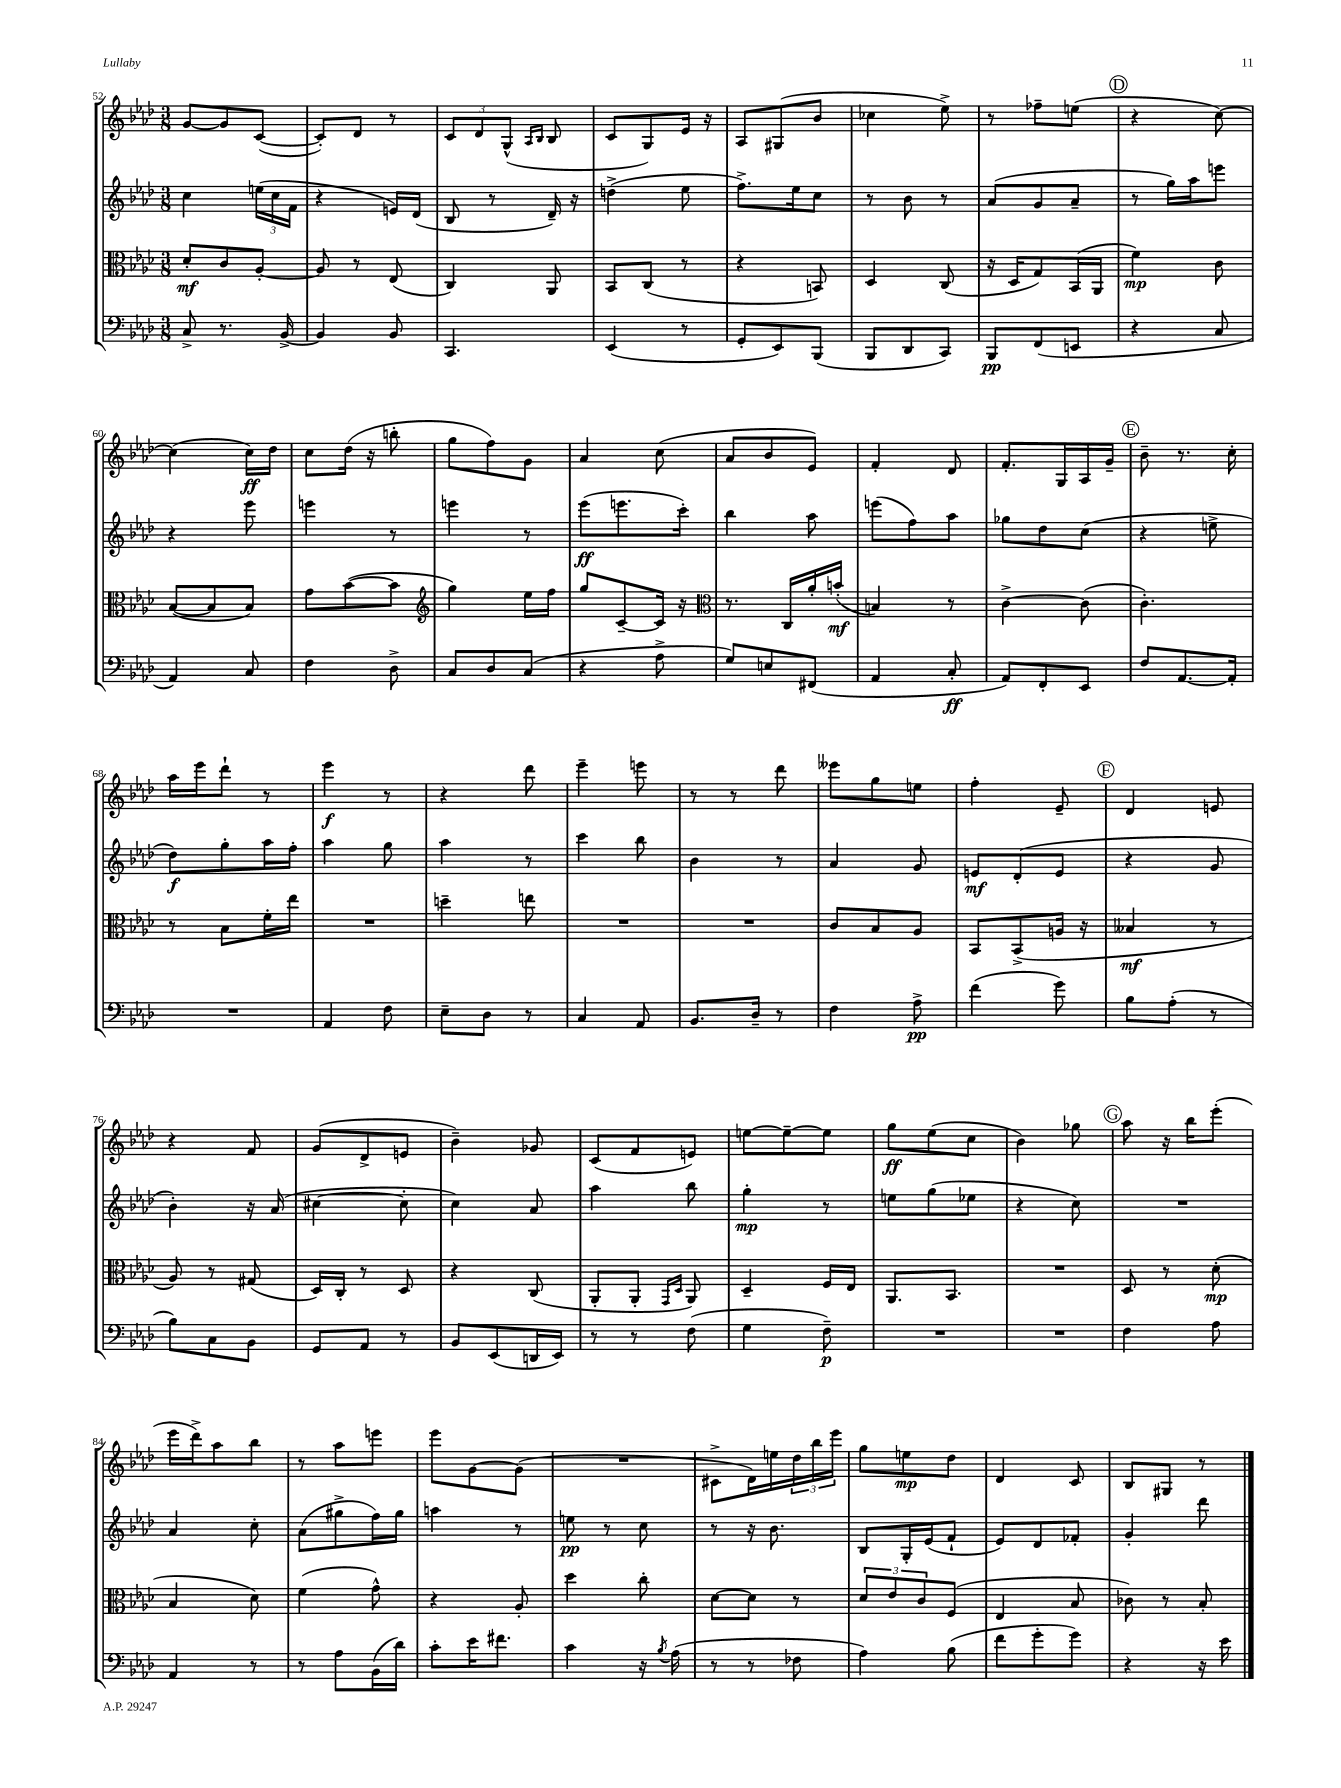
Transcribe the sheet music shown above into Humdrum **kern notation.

**kern	**kern	**kern	**kern
*staff4	*staff3	*staff2	*staff1
*clefF4	*clefC3	*clefG2	*clefG2
*k[b-e-a-d-]	*k[b-e-a-d-]	*k[b-e-a-d-]	*k[b-e-a-d-]
*M3/8	*M3/8	*M3/8	*M3/8
8C^/	8d-'/L	4cc\	[8g/L
8.r	8c/	.	8g/]
.	[8A-'/J	(24ee\LL	([8c/J
.	.	24cc\	.
[16BB-^/	.	.	.
.	.	24f\JJ	.
=	=	=	=
4BB-/]	8A-/]	4r	8c'/]L)
.	8r	.	8d-/J
8BB-/	(8E-/	16e/LL)	8r
.	.	(16d-/JJ	.
=	=	=	=
4.CC/	4C/)	8B-/	12c/L
.	.	.	12d-/
.	.	8r	.
.	.	.	(12G^^/J
.	.	.	16qqA-/LL
.	.	.	16qqB-/JJ
.	8AA-/	16d-~/)	8B-/
.	.	16r	.
=	=	=	=
(4EE-/	8BB-/L	(4dd^\	8c/L
.	(8C/J	.	8G/)
8r	8r	8ee-\	16e-/Jk
.	.	.	16r
=	=	=	=
8GG'/L	4r	8.ff^\L)	8A-/L
8EE-/)	.	.	(8G#/
.	.	16ee-\k	.
(8BBB-/J	8BB/)	8cc\J	8b-/J
=	=	=	=
8BBB-/L	4D-/	8r	4cc-\
8DD-/	.	8b-\	.
8CC/J)	(8C/	8r	8ee-^\)
=	=	=	=
8BBB-/L	16r	(8a-/L	8r
.	16D-/LK	.	.
(8FF/	8G/)	8g/	8ff-~\L
8EE/J	(16BB-/L	8a-~/J	(8ee\J
.	16AA-/JJ	.	.
=	=	=	=
4r	4f\)	8r	4r
.	.	16gg\LL)	.
.	.	16aa-\J	.
8C/	8c\	8eee\J	[8cc\)
=	=	=	=
4AA-/)	([8B-/L	4r	(4cc\]
.	8B-/]	.	.
8C/	8B-/J)	8eee-\	16cc\LL)
.	.	.	16dd-\JJ
=	=	=	=
4F\	8g\L	4eee\	8cc\L
.	([8b-\	.	(16dd-\Jk
.	.	.	16r
8D-^\	8b-\]J	8r	8bb'\
=	=	=	=
*	*clefG2	*	*
8C/L	4gg\)	4eee\	8gg\L
8D-/	.	.	8ff\)
(8C/J	16ee-\LL	8r	8g\J
.	16ff\JJ	.	.
=	=	=	=
4r	8gg/L	(8eee-\L	4a-/
.	[8c~/	8.eee\	.
8A-^\	16c/]Jk	.	(8cc\
.	16r	16ccc'\Jk)	.
=	=	=	=
*	*clefC3	*	*
8G/L)	8.r	4bb-\	8a-/L
8E/	.	.	8b-/
.	16C/LL	.	.
(8FF#/J	16a-'/	8aa-\	8e-/J)
.	(16b'/JJ	.	.
=	=	=	=
4AA-/	4B/)	(8eee\L	4f'/
.	.	8ff\)	.
8C'/	8r	8aa-\J	8d-/
=	=	=	=
8AA-/L)	[4c^\	8gg-\L	8.f'/L
8FF'/	.	8dd-\	.
.	.	.	16G/L
8EE-/J	(8c\]	(8cc\J	16A-/
.	.	.	16g~/JJ
=	=	=	=
8F/L	4.c'\)	4r	8b-~\
[8.AA-/	.	.	8.r
.	.	8ee^\	.
16AA-'/]Jk	.	.	16cc'\
=	=	=	=
4.r	8r	8dd-\L)	16aa-\LL
.	.	.	16eee-\J
.	8B-\L	8gg'\	8ddd-`\J
.	16f'\L	16aa-\L	8r
.	16ee-\JJ	16ff'\JJ	.
=	=	=	=
4AA-/	4.r	4aa-\	4eee-\
8F\	.	8gg\	8r
=	=	=	=
8E-~\L	4dd~\	4aa-\	4r
8D-\J	.	.	.
8r	8ee\	8r	8ddd-\
=	=	=	=
4C/	4.r	4ccc\	4eee-~\
8AA-/	.	8bb-\	8eee\
=	=	=	=
8.BB-/L	4.r	4b-\	8r
.	.	.	8r
16D-~/Jk	.	.	.
8r	.	8r	8ddd-\
=	=	=	=
4F\	8c/L	4a-/	8eee--\L
.	8B-/	.	8gg\
8A-^\	8A-/J	8g/	8ee\J
=	=	=	=
(4f\	8BB-/L	8e/L	4ff'\
.	(8BB-^/	(8d-'/	.
8g\)	16A/Jk	8e/J	8e-~/
.	16r	.	.
=	=	=	=
8B-\L	4B--/	4r	4d-/
(8A-'\J	.	.	.
8r	8r	8g/	8e/
=	=	=	=
8B-\L)	8A-/)	4b-'\)	4r
8C\	8r	.	.
8BB-\J	(8G#/	16r	8f/
.	.	(16a-/	.
=	=	=	=
8GG/L	16D-/LL)	[4cc#\	(8g/L
.	16C'/JJ	.	.
8AA-/J	8r	.	8d-^/
8r	8D-/	8cc#'\]	8e/J
=	=	=	=
8BB-/L	4r	4cc\)	4b-~\)
(8EE-/	.	.	.
16DD/L	(8C/	8a-/	8g-/
16EE-/JJ)	.	.	.
=	=	=	=
8r	8AA-'/L	4aa-\	(8c/L
8r	8AA-'/J	.	8f/
.	16qqGG/LL	.	.
.	16qqD-/JJ	.	.
(8F\	8AA-/)	8bb-\	8e/J)
=	=	=	=
4G\	4D-~/	4gg'\	[8ee\L
.	.	.	8ee~\_
8F~\)	16F/LL	8r	8ee\]J
.	16E-/JJ	.	.
=	=	=	=
4.r	8.AA-/L	8ee\L	8gg\L
.	.	(8gg\	(8ee-\
.	8.BB-/J	.	.
.	.	8ee-\J	8cc\J
=	=	=	=
4.r	4.r	4r	4b-\)
.	.	8cc\)	8gg-\
=	=	=	=
4F\	8D-/	4.r	8aa-\
.	8r	.	16r
.	.	.	16bb-\LK
8A-\	(8d-'\	.	(8eee-'\J
=	=	=	=
4AA-/	4B-/	4a-/	16eee-\LL
.	.	.	16ddd-^\J)
.	.	.	8aa-\
8r	8d-\)	8cc'\	8bb-\J
=	=	=	=
8r	(4f\	(8a-\L	8r
8A-\L	.	8gg#^\	8aa-\L
(16BB-\L	8g^^\)	16ff\L)	8eee\J
16d-\JJ)	.	16gg#\JJ	.
=	=	=	=
8c'\L	4r	4aa\	8eee-\L
16e-\K	.	.	[8g\
8.f#\J	.	.	.
.	8A-'/	8r	(8g\]J
=	=	=	=
4c\	4dd-\	8ee\	4.r
.	.	8r	.
16r	8cc'\	8cc\	.
8qB-/	.	.	.
(16A-\	.	.	.
=	=	=	=
8r	[8d-\L	8r	8c#^\L
8r	8d-\]J	16r	16d-\L)
.	.	8.b-\	16ee\
8F-\	8r	.	24dd-\
.	.	.	24bb-\
.	.	.	24eee-\JJ
=	=	=	=
4A-\)	12d-/L	8B-/L	8gg\L
.	12e-/	.	.
.	.	16G'/L	8ee\
.	12c/	.	.
.	.	(16e-/J	.
(8B-\	(8F/J	8f`/J	8dd-\J
=	=	=	=
8f\L	4E-/	8e-/L)	4d-/
8g'\	.	8d-/	.
8g\J)	8B-/	8f-'/J	8c/
=	=	=	=
4r	8c-\)	4g'/	8B-/L
.	8r	.	8G#/J
16r	8B-'/	8ddd-\	8r
16e-\	.	.	.
==	==	==	==
*-	*-	*-	*-
